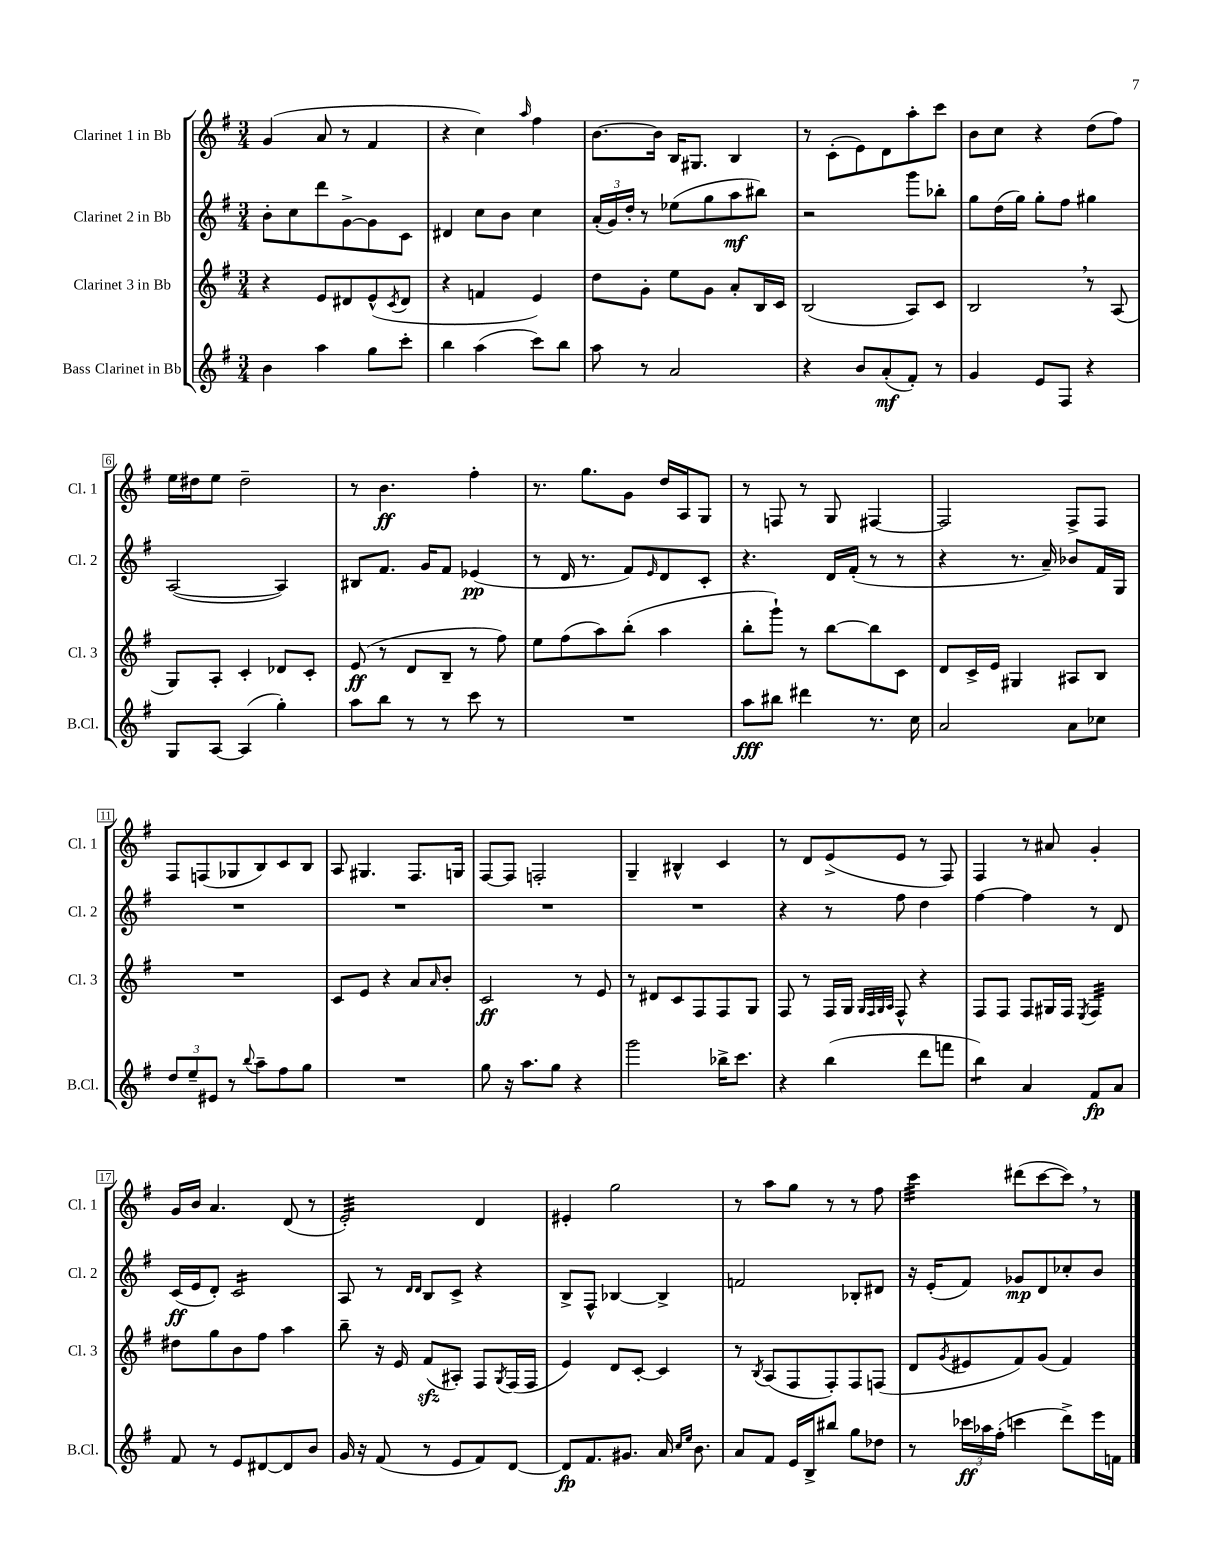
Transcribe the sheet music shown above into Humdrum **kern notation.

**kern	**kern	**kern	**kern
*staff4	*staff3	*staff2	*staff1
*clefG2	*clefG2	*clefG2	*clefG2
*k[f#]	*k[f#]	*k[f#]	*k[f#]
*M3/4	*M3/4	*M3/4	*M3/4
4b	4r	8b'	(4g
.	.	8cc	.
4aa	8e	8ddd	8a
.	8d#	[8g^	8r
8gg	(8e^^	8g]	4f#
.	8qc	.	.
8ccc'	8d#	8c	.
=	=	=	=
4bb	4r	4d#	4r
(4aa	4f	8cc	4cc)
.	.	8b	.
.	.	.	16qqaa
8ccc)	4e)	4cc	4ff#
8bb	.	.	.
=	=	=	=
8aa	8dd	(24a'	[8.b
.	.	24g)	.
.	.	24dd'	.
8r	8g'	8r	.
.	.	.	16b]
2a	8ee	(8ee-	16B
.	.	.	8.G#
.	8g	8gg	.
.	8a'	8aa	4B
.	16B	8bb#)	.
.	16c	.	.
=	=	=	=
4r	(2B	2r	8r
.	.	.	(8c'
8b	.	.	8e)
(8a'	.	.	8d
8f#')	8A)	8ggg	8aa'
8r	8c	8bb-'	8ccc
=	=	=	=
4g	2B	8gg	8b
.	.	(16dd	8cc
.	.	16gg)	.
8e	.	8gg'	4r
8F#	.	8ff#	.
4r	8r	4gg#	(8dd
.	(8A	.	8ff#)
=	=	=	=
8G	8G)	([2A	16ee
.	.	.	16dd#
[8A	8A'	.	8ee
(4A]	4c'	.	2dd#~
4gg')	8d-	4A])	.
.	8c'	.	.
=	=	=	=
8aa	(8e	8B#	8r
8bb	8r	8.f#	4.b
8r	8d	.	.
.	.	16g	.
8r	8B~	8f#	.
8ccc	8r	(4e-	4ff#'
8r	8ff#)	.	.
=	=	=	=
2.r	8ee	8r	8.r
.	(8ff#	16d	.
.	.	8.r	8.gg
.	8aa)	.	.
.	(8bb'	8f#)	8g
.	.	16qqe	.
.	4aa	8d	16dd
.	.	.	16A
.	.	8c'	8G
=	=	=	=
8aa	8bb'	4.r	8r
8bb#	8ggg`)	.	8F
4ddd#	8r	.	8r
.	[8bb	16d	8G
.	.	(16f#'	.
8.r	8bb]	8r	[4F#
.	8c	8r	.
16cc	.	.	.
=	=	=	=
2a	8d	4r	2F#]
.	16c^	.	.
.	16e	.	.
.	4G#	8.r	.
.	.	16a~)	.
8a	8A#	8b-	8F#^
8cc-	8B	16f#	8F#
.	.	16G	.
=	=	=	=
12dd	2.r	2.r	8F#
12ee~	.	.	.
.	.	.	(8F
12e#	.	.	.
8r	.	.	8G-
8qqbb	.	.	.
8aa~	.	.	8B)
8ff#	.	.	8c
8gg	.	.	8B
=	=	=	=
2.r	8c	2.r	8A
.	8e	.	4.G#
.	4r	.	.
.	8a	.	8.F#
.	16qqa	.	.
.	8b'	.	.
.	.	.	16G
=	=	=	=
8gg	2c	2.r	[8F#
16r	.	.	8F#]
8.aa	.	.	.
.	.	.	2F'
8gg	.	.	.
4r	8r	.	.
.	8e	.	.
=	=	=	=
2ggg	8r	2.r	4G~
.	8d#	.	.
.	8c	.	4B#^^
.	8F#	.	.
16bb-^	8F#	.	4c
8.ccc	.	.	.
.	8G	.	.
=	=	=	=
4r	8F#	4r	8r
.	8r	.	8d
(4bb	16F#	8r	(8e^
.	16G	.	.
.	32qqG	.	.
.	32qqF#	.	.
.	32qqG	.	.
.	32qqA	.	.
.	8F#^^	8ff#	8e
8ddd	4r	4dd	8r
8fff	.	.	8F#)
=	=	=	=
4bb)	8F#	[4ff#	4F#
.	8F#	.	.
4a	8F#	4ff#]	8r
.	16G#	.	8a#
.	16F#	.	.
.	8qE	.	.
8f#	4F#	8r	4g'
8a	.	8d	.
=	=	=	=
8f#	8dd#	(16c	16g
.	.	16e	16b
8r	8gg	8d')	4.a
8e	8b	2c	.
[8d#	8ff#	.	.
8d#]	4aa	.	(8d
8b	.	.	8r
=	=	=	=
16g	8bb~	8A	2e')
16r	.	.	.
(8f#	16r	8r	.
.	16e	.	.
.	.	16qqd	.
.	.	16qqd	.
8r	(8f#	8B	.
8e	8A#')	8c^	.
8f#)	8F#	4r	4d
.	8qG	.	.
[8d	(16F#	.	.
.	16F#	.	.
=	=	=	=
8d]	4e)	8B^	4e#'
8.f#	.	8F#^^	.
.	8d	[4B-	2gg
8.g#	.	.	.
.	[8c'	.	.
16a	4c]	4B-^]	.
16qqcc	.	.	.
16qqee	.	.	.
8.b	.	.	.
=	=	=	=
8a	8r	2f	8r
.	8qB	.	.
8f#	(8A	.	8aa
16e	8F#	.	8gg
16B^	.	.	.
8bb#	8F#')	.	8r
8gg	8F#	8B-'	8r
8dd-	(8F	8d#	8ff#
=	=	=	=
8r	8d	16r	4ccc
.	.	(16e'	.
.	8qg	.	.
24ccc-	8e#	8f#)	.
24aa-	.	.	.
(24ff#'	.	.	.
4ccc	8f#)	8g-	(8ddd#
.	(8g	8d	[8ccc
8ddd^)	4f#)	8cc-'	8ccc])
16eee	.	8b	8r
16f	.	.	.
==	==	==	==
*-	*-	*-	*-
